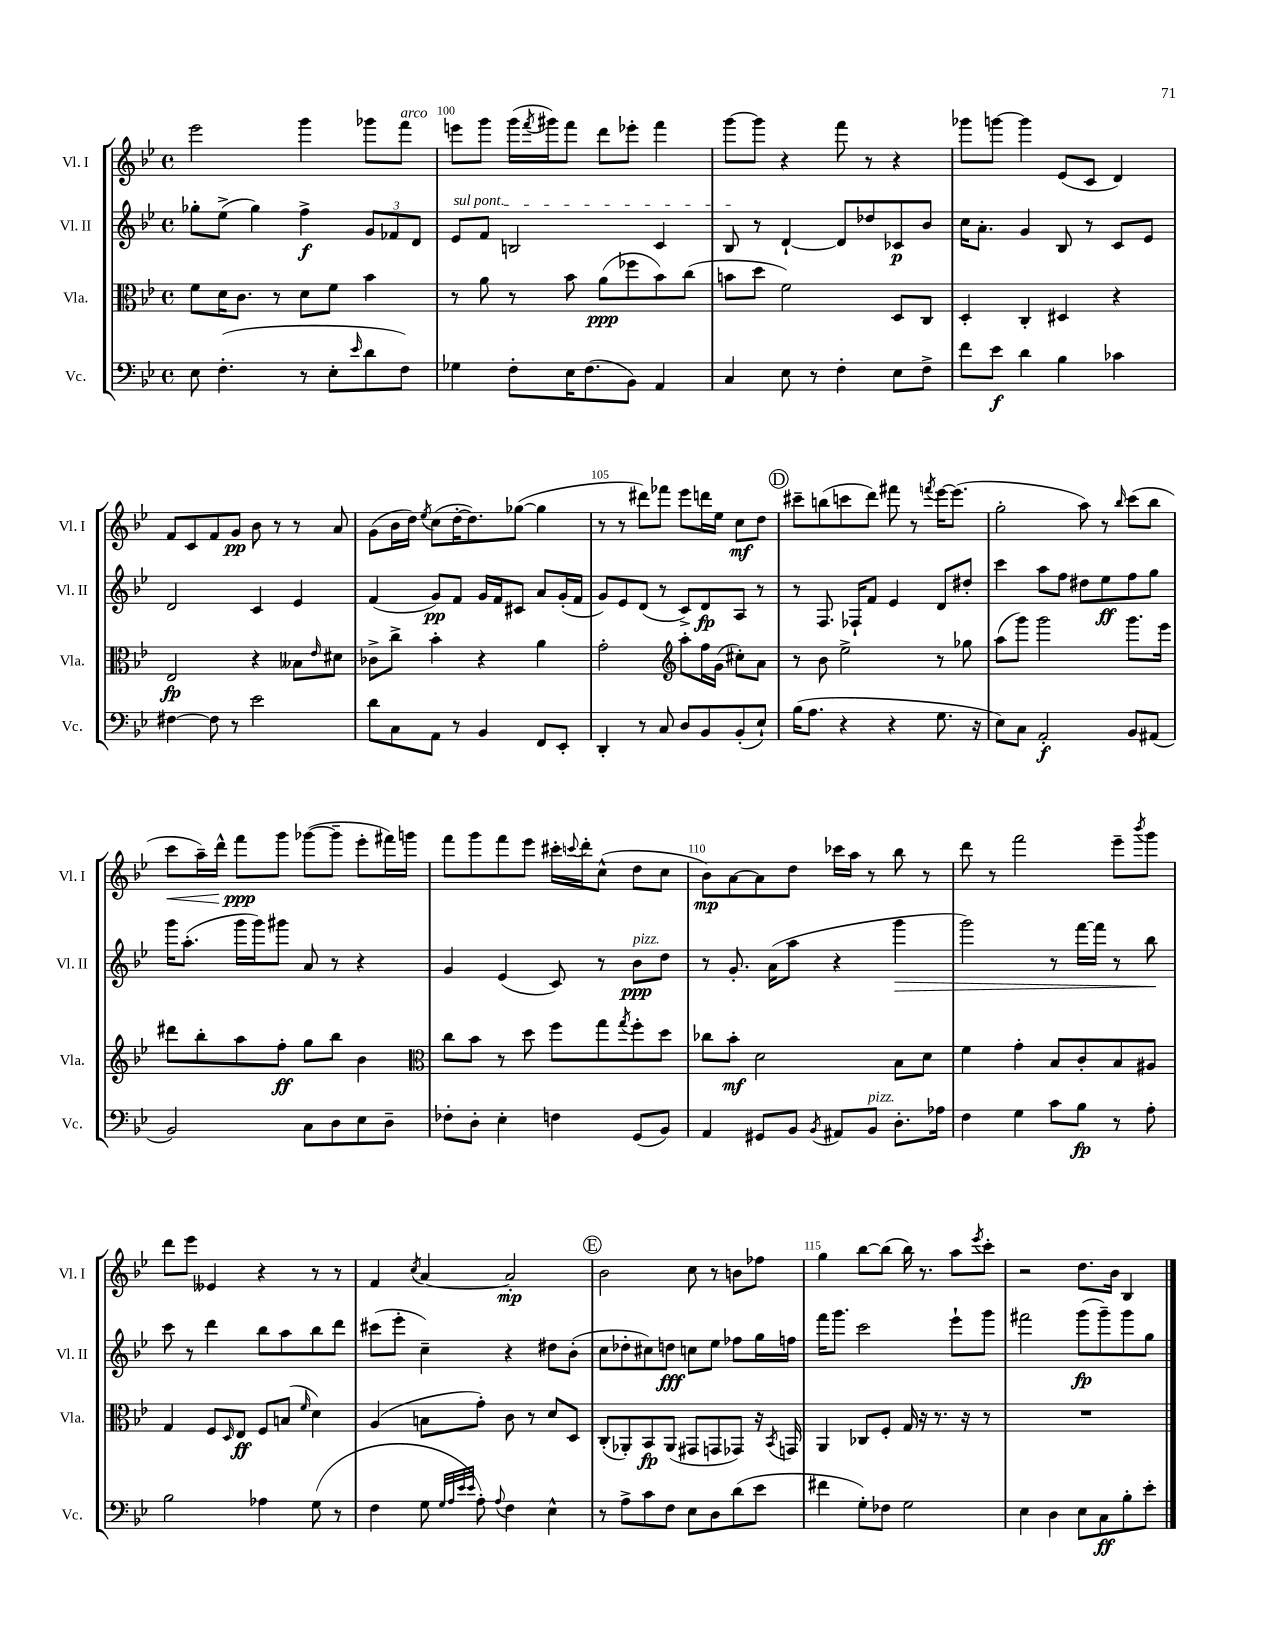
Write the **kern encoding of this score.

**kern	**kern	**kern	**kern
*staff4	*staff3	*staff2	*staff1
*clefF4	*clefC3	*clefG2	*clefG2
*k[b-e-]	*k[b-e-]	*k[b-e-]	*k[b-e-]
*M4/4	*M4/4	*M4/4	*M4/4
*met(c)	*met(c)	*met(c)	*met(c)
8E-\	8f\L	8gg-'\L	2eee-\
(4.F'\	16d\K	(8ee-^\J	.
.	8.c\J	.	.
.	.	4gg-\)	.
.	8r	.	.
8r	8d\L	4ff^\	4ggg\
8E-'\L	8f\J	.	.
16qqe-/	.	.	.
8d\	4b-\	12g/L	8ggg-\L
.	.	12f-/	.
8F\J)	.	.	8fff\J
.	.	12d/J	.
=	=	=	=
4G-\	8r	8e-/L	8eee\L
.	8a\	8f/J	8ggg\J
8F'\L	8r	2B/	(16ggg\LL
.	.	.	8qfff/
.	.	.	16ggg#\J)
16E-\K	8b-\	.	8fff\J
(8.F\	.	.	.
.	(8a\L	.	8ddd\L
8BB-\J)	8ff-\	.	8eee-'\J
4AA/	8b-\)	4c/	4fff\
.	(8cc\J	.	.
=	=	=	=
4C/	8b\L	8B-/	[8ggg\L
.	8dd\J	8r	8ggg\]J
8E-\	2f\)	[4d`/	4r
8r	.	.	.
4F'\	.	8d/]L	8fff\
.	.	8dd-/	8r
8E-\L	8D/L	8c-/	4r
8F^\J	8C/J	8b-/J	.
=	=	=	=
8f\L	4D'/	16cc\LK	8ggg-\L
.	.	8.a'\J	.
8e-\J	.	.	[8ggg\J
4d\	4C'/	4g/	4ggg\]
4B-\	4D#/	8B-/	(8e-/L
.	.	8r	8c/J
4c-\	4r	8c/L	4d/)
.	.	8e-/J	.
=	=	=	=
[4F#\	2E-/	2d/	8f/L
.	.	.	8c/
8F#\]	.	.	8f/
8r	.	.	8g/J
2e-\	4r	4c/	8b-\
.	.	.	8r
.	8B--\L	4e-/	8r
.	16qqe-/	.	.
.	8d#\J	.	8a/
=	=	=	=
8d\L	8c-^\L	(4f/	(8g\L
8C\	8cc^\J	.	16b-\L
.	.	.	16dd\JJ)
.	.	.	8qee-/
8AA\J	4b-'\	8g/L)	(8cc\L
8r	.	8f/J	[16dd'\K
.	.	.	8.dd\])
4BB-/	4r	16g/LL	.
.	.	16f/J	.
.	.	8c#/J	([8gg-\J
8FF/L	4a\	8a/L	4gg-\]
8EE-'/J	.	(16g'/L	.
.	.	16f/JJ	.
=	=	=	=
4DD'/	2g'\	8g/L)	8r
.	.	8e-/	8r
8r	.	(8d/J	8ddd#\L)
8C/	.	8r	8fff-\J
*	*clefG2	*	*
8D/L	8aa'\L	8c^/L)	8eee-\L
8BB-/	16ff\L	8d/	16ddd\L
.	(16g\JJ	.	16ee-\JJ
(8BB-'/	8cc#'\L)	8A/J	8cc\L
8E-`/J)	8a\J	8r	8dd\J
=	=	=	=
(16B-\LK	8r	8r	8ccc#~\L
8.A\J	.	.	.
.	8b-\	8.F/	(8bb\
4r	2ee-^\	.	8ccc\
.	.	16F-`/LK	.
.	.	8f/J	8ddd\J)
4r	.	4e-/	8fff#\
.	.	.	8r
.	.	.	8qfff/
8.G\	8r	8d/L	[16eee-\LK
.	.	.	(8.eee-\]J
.	8gg-\	8dd#'/J	.
16r	.	.	.
=	=	=	=
8E-\L)	(8aa\L	4ccc\	2gg'\
8C\J	8ggg\J)	.	.
2AA'/	2ggg\	8aa\L	.
.	.	8ff\J	.
.	.	8dd#\L	8aa\)
.	.	8ee-\	8r
.	.	.	16qqbb-/
8BB-/L	8.ggg\L	8ff\	(8ccc\L
(8AA#/J	.	8gg\J	8bb-\J
.	16eee-\Jk	.	.
=	=	=	=
2BB-/)	8ddd#\L	16ggg\LK	8ccc\L
.	.	(8.aa'\J	.
.	8bb-'\	.	16aa~\L)
.	.	.	16ddd^^\JJ
.	8aa\	16ggg\LL	8fff\L
.	.	16ggg\J)	.
.	8ff'\J	8ggg#\J	8ggg\J
8C\L	8gg\L	8a/	([8ggg-\L
8D\	8bb-\J	8r	8ggg-~\]J
8E-\	4b-\	4r	8eee-'\L
8D~\J	.	.	16fff#\L)
.	.	.	16ggg\JJ
=	=	=	=
*	*clefC3	*	*
8F-'\L	8cc\L	4g/	8fff\L
8D'\J	8b-\J	.	8ggg\
4E-'\	8r	(4e-/	8fff\
.	8dd\	.	8eee-\J
4F\	8ff\L	8c/)	16ccc#'\LL
.	.	.	8qqccc/
.	.	.	16ddd'\J
.	8gg\	8r	(8cc^^\J
.	8qgg/	.	.
(8GG/L	8ff'\	8b-\L	8dd\L
8BB-/J)	8dd\J	8dd\J	8cc\J
=	=	=	=
4AA/	8cc-\L	8r	8b-\L)
.	8b-'\J	8.g'/	[8a\
8GG#/L	2d\	.	8a\]
.	.	(16a\LK	.
8BB-/J	.	8aa\J	8dd\J
8qBB-/	.	.	.
8AA#/L	.	4r	16ccc-\LL
.	.	.	16aa\JJ
8BB-/J	.	.	8r
8.D'\L	8B-\L	4ggg\	8bb-\
.	8d\J	.	8r
16A-\Jk	.	.	.
=	=	=	=
4F\	4f\	2ggg\)	8ddd\
.	.	.	8r
4G\	4g'\	.	2fff\
8c\L	8B-/L	8r	.
8B-\J	8c'/	[16fff\LL	.
.	.	16fff\]JJ	.
8r	8B-/	8r	8eee-~\L
.	.	.	8qbbb-/
8A'\	8A#/J	8bb-\	8ggg\J
=	=	=	=
2B-\	4G/	8ccc\	8ddd\L
.	.	8r	8eee-\J
.	8F/L	4ddd\	4e--/
.	16qqD/	.	.
.	8E-/J	.	.
4A-\	8F/L	8bb-\L	4r
.	(8B/J	8aa\	.
.	16qqf/	.	.
(8G\	4d\)	8bb-\	8r
8r	.	8ddd\J	8r
=	=	=	=
4F\	(4A/	(8ccc#\L	4f/
.	.	8eee-'\J	.
.	.	.	8qcc/
8G\	8B\L	4cc~\)	[4a/
32qqG/LLL	.	.	.
32qqA/	.	.	.
32qqe-/	.	.	.
32qqe-/JJJ	.	.	.
8A'\)	8g'\J)	.	.
8qqA/	.	.	.
4F\	8c\	4r	2a'/]
.	8r	.	.
4E-^^\	8d/L	8dd#\L	.
.	8D/J	(8b-'\J	.
=	=	=	=
8r	(8C'/L	8cc\L	2b-\
8A^\L	8AA-'/)	8dd-'\	.
8c\	8BB-/	8cc#\)	.
8F\J	(8AA-/J	8dd\J	.
8E-\L	8GG#/L	8cc\L	8cc\
8D\	8GG/	8ee-\J	8r
(8d\	8GG-/J)	8ff-\L	8b\L
8e-\J	16r	16gg\L	8ff-\J
.	8qBB-/	.	.
.	16GG/	16ff\JJ	.
=	=	=	=
4f#\	4AA/	16fff\LK	4gg\
.	.	8.ggg\J	.
8G'\L)	8C-/L	2ccc\	[8bb-\L
8F-\J	8F'/J	.	(8bb-\]J
2G\	16G/	.	16bb-\)
.	16r	.	8.r
.	8.r	.	.
.	.	8eee-`\L	8aa\L
.	16r	.	.
.	.	.	8qeee-/
.	8r	8ggg\J	8ccc'\J
=	=	=	=
4E-\	1r	2fff#\	2r
4D\	.	.	.
8E-\L	.	(8ggg\L	8.dd\L
8C\	.	8ggg~\)	.
.	.	.	16b-\Jk
8B-'\	.	8ggg\	4B-/
8e-'\J	.	8gg\J	.
==	==	==	==
*-	*-	*-	*-
